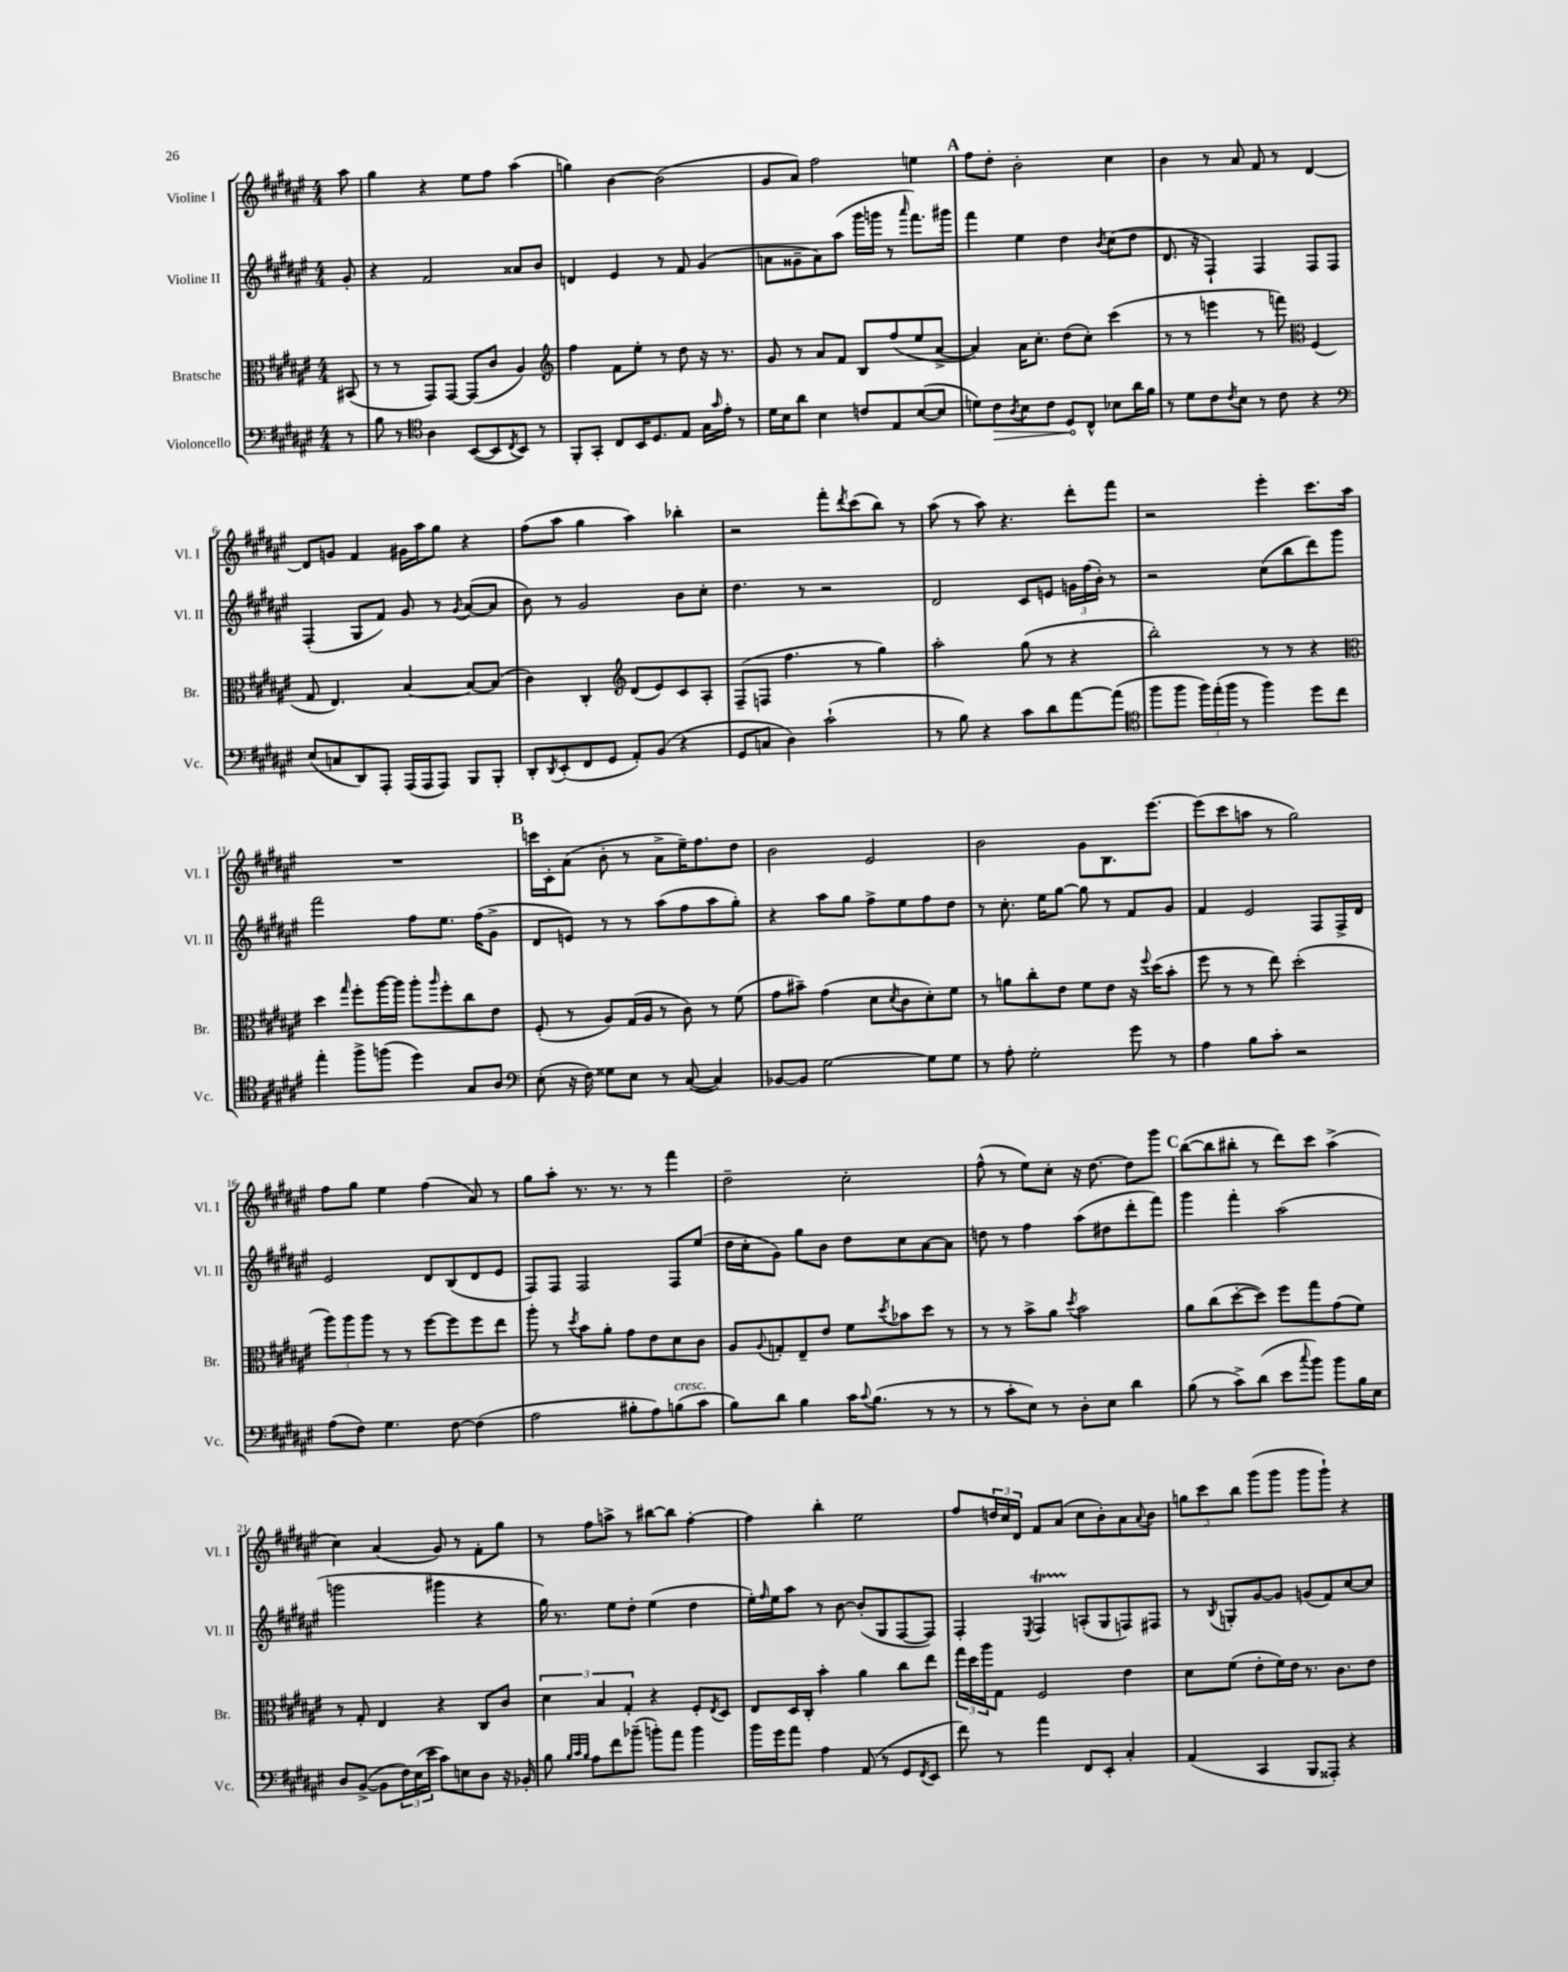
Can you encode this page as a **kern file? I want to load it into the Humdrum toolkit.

**kern	**dynam	**kern	**kern	**kern
*part4	*part4	*part3	*part2	*part1
*staff4	*staff4	*staff3	*staff2	*staff1
*I"Violoncello	*	*I"Bratsche	*I"Violine II	*I"Violine I
*I'Vc.	*	*I'Br.	*I'Vl. II	*I'Vl. I
*clefF4	*	*clefC3	*clefG2	*clefG2
*k[f#c#g#d#a#e#]	*	*k[f#c#g#d#a#e#]	*k[f#c#g#d#a#e#]	*k[f#c#g#d#a#e#]
*M4/4	*	*M4/4	*M4/4	*M4/4
=	=	=	=	=
8r	.	(8BB#X/	8g#'/	8aa#\
=1	=1	=1	=1	=1
8B\	.	8r	4r	4gg#\
8r	.	8r	.	.
*clefC4	*	*	*	*
4A#\	.	8GG#/L)	2f#/	4r
.	.	[8GG#/J	.	.
([8BB/L	.	(8GG#/L]	.	8ee#\L
8BB/]	.	8c#/J	.	8ff#\J
8qC#/	.	.	.	.
8BB/J)	.	4A#/)	8a##X/L	(4aa#\
8r	.	.	8b/J	.
=2	=2	=2	=2	=2
*	*	*clefG2	*	*
8FF#'/L	.	4ff#\	4dn/	4ggn\)
8GG#'/J	.	.	.	.
8C#/L	.	8f#\L	4e#/	[4b\
16BB/K	.	8ee#'\J	.	.
8.D#/	.	.	.	.
.	.	8r	8r	(2b\]
8E#/J	.	8dd#\	8f#/	.
16G#\LL	.	16r	(4g#/	.
16qqg#/	.	.	.	.
16e#'\JJ	.	8.r	.	.
8r	.	.	.	.
=3	=3	=3	=3	=3
16d#\LL	.	8g#/	8an\L	8g#/L
16B\J	.	.	.	.
8a#\J	.	8r	8g##X~\	8a#/J)
4B\	.	8a#/L	8a\)	2ff#\
.	.	8f#/J	(8aa#\J	.
8cn/L	.	8B/L	16ggg#\LL	.
.	.	.	16gggn\JJ	.
8E#/	.	(8ff#/	8r	.
.	.	.	16qqaaa#/	.
([8B/	.	8ee#/	8.fff#\L)	4een\
8B/J]	.	[8a#^/J	.	.
.	.	.	16ggg#X\Jk	.
!!LO:REH:place=s1:t=A
=4	=4	=4	=4	=4
8dn\L)	.	4a#/])	4fff#\	8ff#\L
!	!LO:HP:b	!	!	!
8c#\	>	.	.	8dd#'\J
8qA#/	.	.	.	.
8B\	.	16a#\KL	4ee#\	2b'\
.	.	8.cc#'\J	.	.
8c#\J	.	.	.	.
8D#/L	.	(8dd#\L	4dd#\	.
8C#^^/J	]	8cc#'\J)	.	.
.	.	.	8qb/	.
8B-X\L	.	(4ccc#\	(8cc#\L	4cc#\
16a#\L	.	.	8dd#\J	.
16f#\JJ	.	.	.	.
=5	=5	=5	=5	=5
8r	.	8r	8.d#/	4b\
8d#\L	.	8r	.	.
.	.	.	16r	.
8c#\	.	4eeen\	4F#`/)	8r
8qc#/	.	.	.	.
8B\J	.	.	.	8a#/
8r	.	8r	4F#/	8f#/
8c#\	.	8fffn\)	.	8r
*	*	*clefC3	*	*
4r	.	(4F#/	8F#/L	[4d#/
.	.	.	8F#/J	.
!!LO:LB:g=z
=6	=6	=6	=6	=6
*clefF4	*	*	*	*
(8E#/L	.	8G#/	(4F#'/	8d#/L]
8Cn/	.	4.E#/)	.	8gn/J
8DD#/)	.	.	8G#/L	4f#/
8AAA#'/J	.	.	8f#/J)	.
(16AAA#/LL	.	[4B/	8g#/	16g#X\LL
16AAA#/J	.	.	.	16aa#\J
8AAA#/J)	.	.	8r	8gg#\J
.	.	.	8qg#/	.
8BBB/L	.	8B/L_	([8a#/L	4r
8BBB'/J	.	(8B/J]	8a#/J]	.
=7	=7	=7	=7	=7
8DD#'/L	.	4c#\)	8b\)	(8ff#\L
8qDD#/	.	.	.	.
(8EE#'/	.	.	8r	8aa#\J
8FF#/	.	4C#'/	2g#/	4gg#\
8GG#/J	.	.	.	.
*	*	*clefG2	*	*
8AA#'/L)	.	(8d#/L	.	4aa#\)
(8BB/J	.	8e#/)	.	.
4r	.	8c#/	8b\L	4bb-X'\
.	.	8A#'/J	8cc#'\J	.
=8	=8	=8	=8	=8
8GG#/L	.	(8F#~/L	4.dd#\	2r
8Cn/J	.	8Fn/J	.	.
4D#\)	.	4.ff#\	.	.
.	.	.	8r	.
(2c#`\	.	.	2r	8fff#'\L
.	.	.	.	8qddd#/
.	.	8r	.	(8ccc#\
.	.	4gg#\)	.	8bb\J)
.	.	.	.	8r
=9	=9	=9	=9	=9
8r	.	2aa#'\	2d#/	(8aa#\
8B\)	.	.	.	8r
4r	.	.	.	8aa#\)
.	.	.	.	4.r
8c#\L	.	(8gg#\	8c#/L	.
8d#\	.	8r	8en/J	.
[8a#\	.	4r	24gn\LL	8ddd#'\L
.	.	.	(24ff#\	.
.	.	.	24b'\JJ)	.
(8a#\J]	.	.	8r	8fff#\J
=10	=10	=10	=10	=10
*clefC4	*	*	*	*
8ff#\L	.	2bb'\)	2r	2r
8ff#\J	.	.	.	.
24ff#\LL)	.	.	.	.
(24ee#'\	.	.	.	.
24ff#\JJ	.	.	.	.
8r	.	.	.	.
4ff#\)	.	8r	(8cc#\L	4eee#'\
.	.	8r	8bb\	.
8dd#\L	.	4r	8ddd#\)	8.ccc#\L
8cc#\J	.	.	8ggg#\J	.
.	.	.	.	16aa#\Jk
!!LO:LB:g=z
=11	=11	=11	=11	=11
*	*	*clefC3	*	*
4ee#'\	.	4dd#\	2fff#\	1r
.	.	16qqgg#/	.	.
8ff#^\L	.	8ff#'\L	.	.
(8ffn\J	.	[16aa#\L	.	.
.	.	16aa#\JJ]	.	.
4dd#\)	.	8aa#'\L	8ff#\L	.
.	.	16qqaa#/	.	.
.	.	8ff#'\	8.ee#\J	.
8G#/L	.	8cc#\	.	.
.	.	.	(16ff#\KL	.
8A#/J	.	8e#\J	8g#^\J	.
!!LO:REH:place=s1:t=B
=12	=12	=12	=12	=12
*clefF4	*	*	*	*
(8E#'\	.	(8F#'/	8d#/L	16cccn\LL
.	.	.	.	16c#'\J
16r	.	8r	8en/J)	(8a#\J
16F#\)	.	.	.	.
8G##X\L	.	8A#/L)	8r	8b'\
8E#\J	.	(16G#/L	8r	8r
.	.	16A#/JJ	.	.
8r	.	8r	(8aa#\L	8a#^\L
([8C#/	.	8c#\)	8ff#\	16ee#~\K)
.	.	.	.	8.ff#\
4C#/])	.	8r	8aa#\	.
.	.	(8f#\	8gg#'\J)	8dd#\J
=13	=13	=13	=13	=13
[8BB-X/L	.	8g#\L	4r	2b\
8BB-/J]	.	8b#X~\J)	.	.
[2G#\	.	(4g#\	8aa#\L	.
.	.	.	8gg#\J	.
.	.	8d#\L	8ff#^\L	2e#/
.	.	8qd#/	.	.
.	.	8c#\	8ee#\	.
8G#\L]	.	8d#'\)	8ff#\	.
8G#\J	.	8f#\J	8dd#\J	.
=14	=14	=14	=14	=14
8r	.	8r	8r	2b\
8A#'\	.	8an\L	8.cc#'\	.
2G#'\	.	8cc#'\	.	.
.	.	.	16ee#\KL	.
.	.	8e#\J	[8gg#\J	.
.	.	8f#\L	8gg#\]	8g#\L
.	.	8e#\J	8r	8.B\
8g#\	.	16r	8f#/L	.
.	.	8qqff#/	.	.
.	.	(16dd#\KL	.	[8.eee#\J
8r	.	8b'\J	8g#/J	.
=15	=15	=15	=15	=15
4A#\	.	8ff#\	4f#/	(8eee#\L]
.	.	8r	.	8ccc#\
8B\L	.	8r	2e#/	8aan\J
8c#'\J	.	8ee#\)	.	8r
2r	.	(2dd#'\	.	2gg#\)
.	.	.	8F#/L	.
.	.	.	16F#^/L	.
.	.	.	16d#/JJ	.
!!LO:LB:g=z
=16	=16	=16	=16	=16
(8A#\L	.	12aa#\L)	2e#/	8ff#\L
.	.	12aa#\	.	.
8F#\J)	.	.	.	8gg#\J
.	.	12aa#\J	.	.
4.G#\	.	8r	.	4ee#\
.	.	8r	.	.
.	.	[8ff#\L	8d#/L	(4ff#\
[8F#\	.	8ff#\]	(8B/	.
(4F#\]	.	8ff#\	8d#/	8a#/)
.	.	8ee#\J	8e#/J	8r
=17	=17	=17	=17	=17
2A#\	.	8aa#'\	8F#/L)	8gg#\L
.	.	8r	8F#/J	8aa#'\J
.	.	8qdd#/	.	.
.	.	8b\L	2F#/	8.r
.	.	8a#'\J	.	.
.	.	.	.	8.r
8B#X'\L	.	8g#\L	.	.
8A#\)	.	8e#\	.	8r
!LO:TX:a:i:t=cresc.	!	!	!	!
(8Bn\	.	8d#\	8F#/L	4fff#\
8c#\J	.	8c#\J	(8ee#/J	.
=18	=18	=18	=18	=18
8B\L)	.	8A#/L	16dd#\LL	2dd#~\
.	.	.	16cc#'\J	.
.	.	8qqA#/	.	.
8d#\J	.	8Gn'/	8g#\J)	.
4B\	.	8E#~/	8gg#\L	.
.	.	8e#/J	8b\J	.
16c#\KL	.	8f#\L	8dd#\L	2cc#'\
8qqc#/	.	.	.	.
(8.B\J	.	.	.	.
.	.	8qdd#/	.	.
.	.	8b-X\	8cc#\	.
8r	.	8dd#\J	[8a#\	.
8r	.	8r	8a#\J]	.
=19	=19	=19	=19	=19
8r	.	8r	8ddn\	(8ff#^^\
8c#'\L	.	8r	8r	8r
8E#\J)	.	8b^\L	4ff#\	8ee#\L)
8r	.	8a#\J	.	8cc#'\J
.	.	8qdd#/	.	.
8D#'\L	.	2b\	(8aa#\L	16r
.	.	.	.	[8.dd#\
8E#\J	.	.	8dd#X\	.
4d#\	.	.	8ddd#'\	8dd#\L]
.	.	.	8fff#\J)	8ggg#\J
!!LO:REH:place=s1:t=C
=20	=20	=20	=20	=20
(8B\	.	8a#\L	4ggg#\	([8bb\L
8r	.	(8cc#\	.	8bb\]
8c#^\L)	.	[8dd#'\	4fff#'\	8bb#X'\J
(8d#\J	.	8dd#\J])	.	8r
8e#\L	.	8ff#\L	(2aa#\	8ddd#\L)
8qqcc#/	.	.	.	.
8b\J)	.	8gg#\	.	8ccc#\J
8b\L	.	(8g#\	.	(4aa#^\
16B\L	.	8f#\J)	.	.
16E#\JJ	.	.	.	.
!!LO:LB:g=z
=21	=21	=21	=21	=21
8D#/L	.	8r	2gggn\	4cc#\)
([8BB^/J	.	8G#'/	.	.
8BB\L]	.	4E#/	.	(4a#/
24F#\L)	.	.	.	.
(24E#\	.	.	.	.
24e#\JJ	.	.	.	.
8c#\L)	.	4r	4ggg#X\	8g#/)
8En\	.	.	.	8r
8D#\J	.	8C#/L	4r	8f#'\L
16r	.	8c#/J	.	8gg#\J
16BB-X'/	.	.	.	.
=22	=22	=22	=22	=22
8B\	.	6d#\	16gg#\)	8r
.	.	.	8.r	.
32qqB/LLL	.	.	.	.
32qqc#/	.	.	.	.
32qqB/JJJ	.	.	.	.
8A#\L	.	.	.	8ff#\L
.	.	6B/	.	.
8f#\	.	.	8ee#\L	8aan^\J
.	.	6G#'/	.	.
(8b-X~\J	.	.	8dd#'\J	8r
8bn'\L)	.	4r	(4ee#\	[8bb#X\L
8a#\J	.	.	.	8bb#\J]
4b\	.	8F#'/L	4dd#\	[4ff#'\
.	.	8qE#/	.	.
.	.	8D#/J	.	.
=23	=23	=23	=23	=23
16b\LL	.	8E#/L	16ee#'\LL)	4ff#\]
.	.	.	16qqff#/	.
16g#\J	.	.	16ee#\J	.
8a#\J	.	16D#/L	8aa#\J	.
.	.	16C#'/JJ	.	.
4A#\	.	4b'\	8r	4bb'\
.	.	.	[8b\	.
(8AA#/	.	4a#\	(8b'/L]	2ee#\
8r	.	.	8G#/	.
8GG#/L	.	8cc#\L	[8F#/	.
8qFF#/	.	.	.	.
8EE#/J	.	8ee#\J	8F#/J])	.
=24	=24	=24	=24	=24
8f#\)	.	24gg#\LL	4F#'/	8ff#/L
.	.	24dd#\	.	.
.	.	24aa#\J	.	.
8r	.	8G#\J	.	24ddn/L
.	.	.	.	24cc#/
.	.	.	.	24d#/JJ
.	.	.	8qE#/	.
4a#\	.	2F#/	4F#T/	8f#/L
.	.	.	.	(8a#/J
8FF#/L	.	.	(8An'/L	8cc#\L
8EE#'/J	.	.	8G#/	8b'\)
4C#'/	.	4e#\	8Fn/)	8a#\
.	.	.	.	8qqa#/
.	.	.	8F#X/J	8b\J
=25	=25	=25	=25	=25
(4AA#/	.	8d#\L	8r	12ggn\L
.	.	.	.	12ccc#\
.	.	.	8qB/	.
.	.	(8f#\J	8Gn'/L	.
.	.	.	.	12bb\J
4CC#/	.	8e#'\L	[8g#/	(8ggg#\L
.	.	16f#\L)	8g#/J]	8ggg#\J
.	.	16e#\JJ	.	.
8BBB/L	.	8.r	(8gn/L	8ggg#\L
8AAA##X'/J)	.	.	8f#/)	8ggg#`\J)
.	.	8.c#\L	.	.
4r	.	.	[8cc#/	4r
.	.	8e#\J	8cc#/J]	.
==	==	==	==	==
*-	*-	*-	*-	*-
